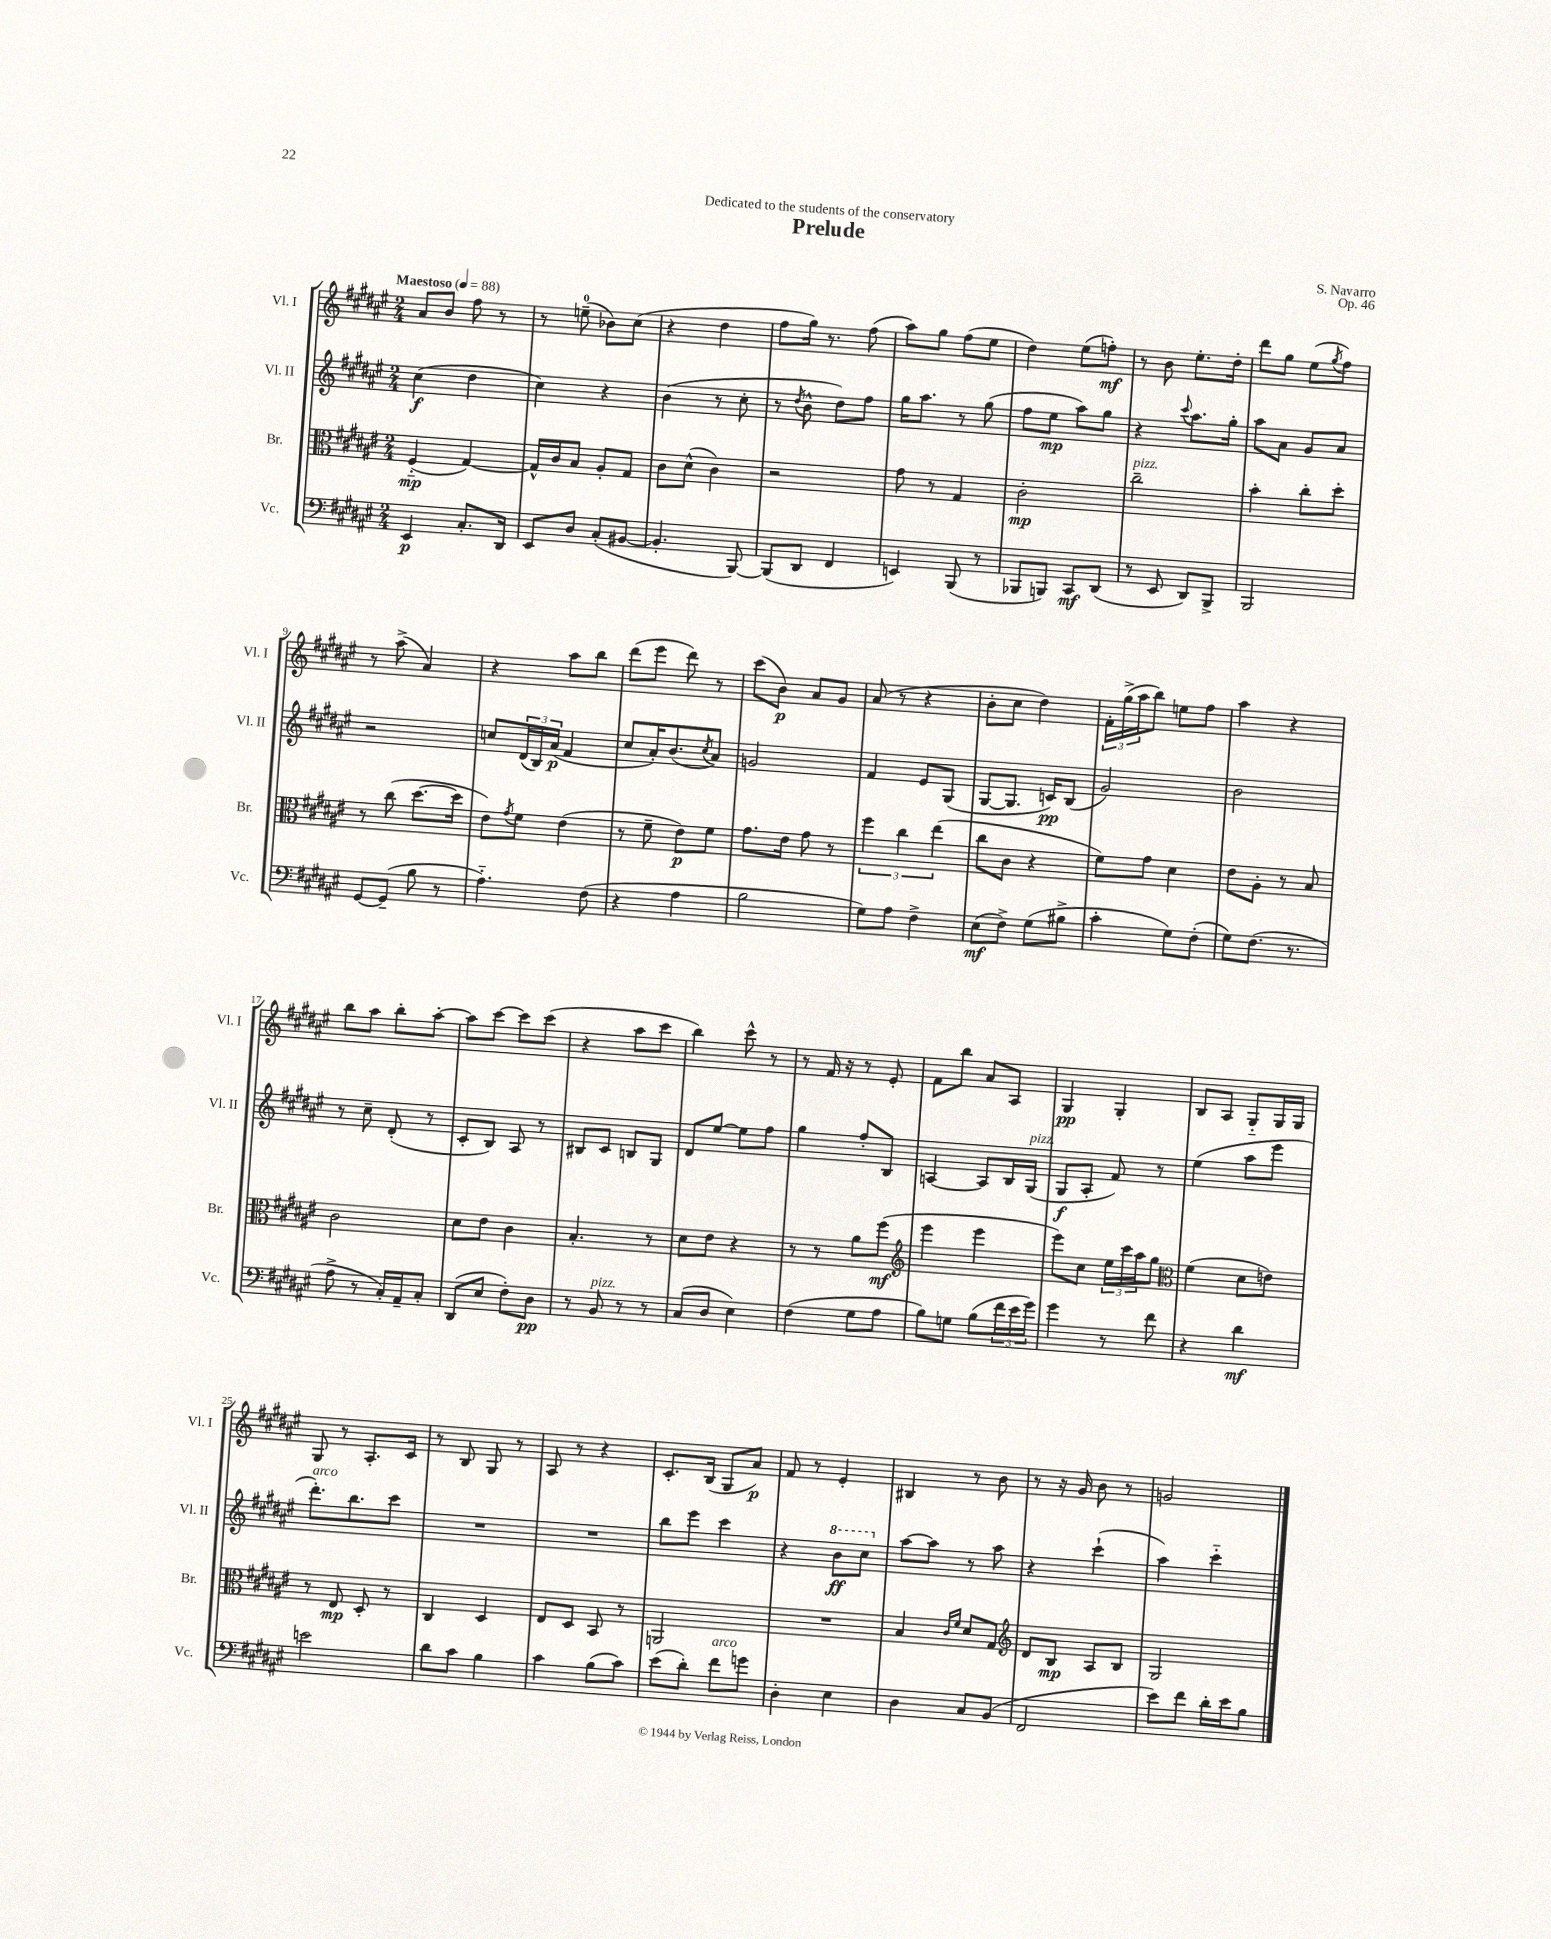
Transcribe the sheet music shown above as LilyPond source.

\header { title = "Prelude" composer = "S. Navarro" dedication = "Dedicated to the students of the conservatory" opus = "Op. 46" }
<<
\new StaffGroup <<
\new Staff = "s0" \with { instrumentName = "Vl. I" shortInstrumentName = "Vl. I" } {
    \clef treble \key fis \major \numericTimeSignature \time 2/4 \tempo "Maestoso" 4 = 88
    ais'8 b'8 fis''8 r8 |
    r8 e''8-0--( bes'8) cis''8( |
    r4 dis''4 |
    fis''8 gis''16) r8. fis''8( |
    ais''8) gis''8 fis''8( eis''8 |
    dis''4) eis''8( f''8-.\mf) |
    r8 b'8 eis''8.-. dis''16-. |
    dis'''8 gis''8 eis''8( \acciaccatura { gis''8 } fis''8) |
    r8 ais''8->( ais'4) |
    r4 ais''8 b''8 |
    dis'''8( eis'''8 dis'''8) r8 |
    cis'''8( b'8\p) ais'8 gis'8 |
    ais'8( r8 r4 |
    b'8-. cis''8 dis''4) |
    \tuplet 3/2 { fis'16-. gis''16->( ais''16 } b''8) e''8 fis''8 |
    ais''4 r4 |
    b''8 ais''8 b''8-. ais''8~-. |
    ais''8 cis'''8~ cis'''8 cis'''8( |
    r4 ais''8 cis'''8 |
    b''4) cis'''8-^ r8 |
    r8 fis'16 r16 r8 eis'8-. |
    fis'8 b''8 ais'8 ais8 |
    gis4\pp gis4-. |
    b8 ais8 gis8-_ gis16 gis16 |
    gis8 r8 ais8.-. cis'16 |
    r8 b8 gis8 r8 |
    ais8 r8 r4 |
    cis'8.-. b16( gis8 ais'8\p) |
    fis'8 r8 eis'4-. |
    bis4 r8 b'8 |
    r8 r16 gis'16 b'8 r8 |
    g'2 \bar "|." |
}
\new Staff = "s1" \with { instrumentName = "Vl. II" shortInstrumentName = "Vl. II" } {
    \clef treble \key fis \major \numericTimeSignature \time 2/4
    cis''4\f( dis''4 |
    cis''4) r4 |
    b'4( r8 cis''8-. |
    r8 \acciaccatura { dis''8 } b'8-^ dis''8) fis''8 |
    gis''16 ais''8. r8 gis''8( |
    fis''8 eis''8\mp ais''8) gis''8 |
    r4 \appoggiatura { cis'''8 } ais''8. gis''16-. |
    ais''8 ais'8 gis'8 ais'8 |
    r2 |
    c''8 \tuplet 3/2 { dis'16( b16) ais'16\p( } fis'4 |
    cis''8 ais'16-.) b'8.( \acciaccatura { cis''8 } ais'8) |
    g'2 |
    fis'4 eis'8 gis8( |
    gis8~ gis8. c'16\pp) b8( |
    gis'2) |
    b'2 |
    r8 cis''8-- dis'8-.( r8 |
    cis'8-. b8) ais8 r8 |
    bis8 cis'8 b8 gis8 |
    dis'8 eis''8~ eis''8 fis''8 |
    gis''4 fis''8-. b8 |
    a4~ a8 b16 gis16^\markup { \italic "pizz." }( |
    gis8\f ais8-. fis'8) r8 |
    eis''4( ais''8 eis'''8 |
    dis'''8.-.^\markup { \italic "arco" }) b''8. cis'''8 |
    R2 |
    R2 |
    b''8 eis'''8 cis'''4 |
    r4 \ottava #1 b''8\ff cis'''8 \ottava #0 |
    ais''8~ ais''8 r8 ais''8 |
    r4 cis'''4-!( |
    ais''4) cis'''4-_ \bar "|." |
}
\new Staff = "s2" \with { instrumentName = "Br." shortInstrumentName = "Br." } {
    \clef alto \key fis \major \numericTimeSignature \time 2/4
    fis4-_\mp( gis4~) |
    gis16-^ cis'16 b8 ais8-. gis8 |
    cis'8 dis'8-^( cis'4) |
    r2 |
    gis'8 r8 gis4 |
    cis'2-.\mp |
    cis''2--^\markup { \italic "pizz." } |
    b'4-. cis''8-. dis''8-. |
    r8 cis''8( dis''8.~ dis''16 |
    eis'8) \acciaccatura { gis'8 } fis'8 eis'4( |
    r8 fis'8-- eis'8\p) fis'8 |
    gis'8. eis'16 gis'8 r8 |
    \tuplet 3/2 { fis''4 cis''4 eis''4( } |
    cis''8 cis'8 r4 |
    fis'8) gis'8 dis'4 |
    eis'8 ais8-. r8 b8 |
    cis'2 |
    dis'8 eis'8 cis'4 |
    b4.-. r8 |
    dis'8 eis'8 r4 |
    r8 r8 ais'8 fis''8\mf( |
    \clef treble eis'''4 eis'''4 |
    eis'''8) cis''8 \tuplet 3/2 { eis''16 cis'''16 ais''16 } gis''8 |
    \clef alto fis'4( dis'8 e'8) |
    r8 eis8\mp dis8-. r8 |
    cis4 dis4 |
    eis8 dis8 b,8 r8 |
    a,2 |
    R2 |
    b4 \grace { cis'16 fis'16 } dis'8 gis8 |
    \clef treble dis'8 b8\mp ais8 b8 |
    gis2 \bar "|." |
}
\new Staff = "s3" \with { instrumentName = "Vc." shortInstrumentName = "Vc." } {
    \clef bass \key fis \major \numericTimeSignature \time 2/4
    eis,4\p cis8.-. dis,16 |
    eis,8 dis8 cis8-.( bis,8~ |
    bis,4.-. b,,8~) |
    b,,8( dis,8 fis,4 |
    e,4) b,,8( r8 |
    bes,,8 b,,8) cis,8\mf dis,8( |
    r8 eis,8 dis,8) b,,8-> |
    b,,2 |
    gis,8~ gis,8--( b8 r8 |
    ais4.-_) fis8( |
    r4 ais4 |
    b2 |
    gis8) ais8 fis4-> |
    eis8\mf( fis8->) gis8( bis8-> |
    cis'4-. gis8) fis8-.( |
    gis8) fis8.( r8. |
    ais8-> r8 cis16-.) ais,16-- cis8-. |
    dis,8( eis8 fis8-.) dis8\pp |
    r8 b,8^\markup { \italic "pizz." } r8 r8 |
    cis8( dis8 eis4) |
    fis4( gis8 ais8 |
    b8) g8 b8( \tuplet 3/2 { fis'16 eis'16 gis'16) } |
    gis'4 r8 fis'8 |
    r4 dis'4\mf |
    e'2 |
    dis'8 cis'8 b4 |
    cis'4 b8( cis'8) |
    eis'8( dis'8-.) fis'8^\markup { \italic "arco" } g'8 |
    dis4-. eis4 |
    dis4 cis8 b,8( |
    fis,2 |
    eis'8) fis'8 dis'16-. eis'16 b8 \bar "|." |
}
>>
>>
